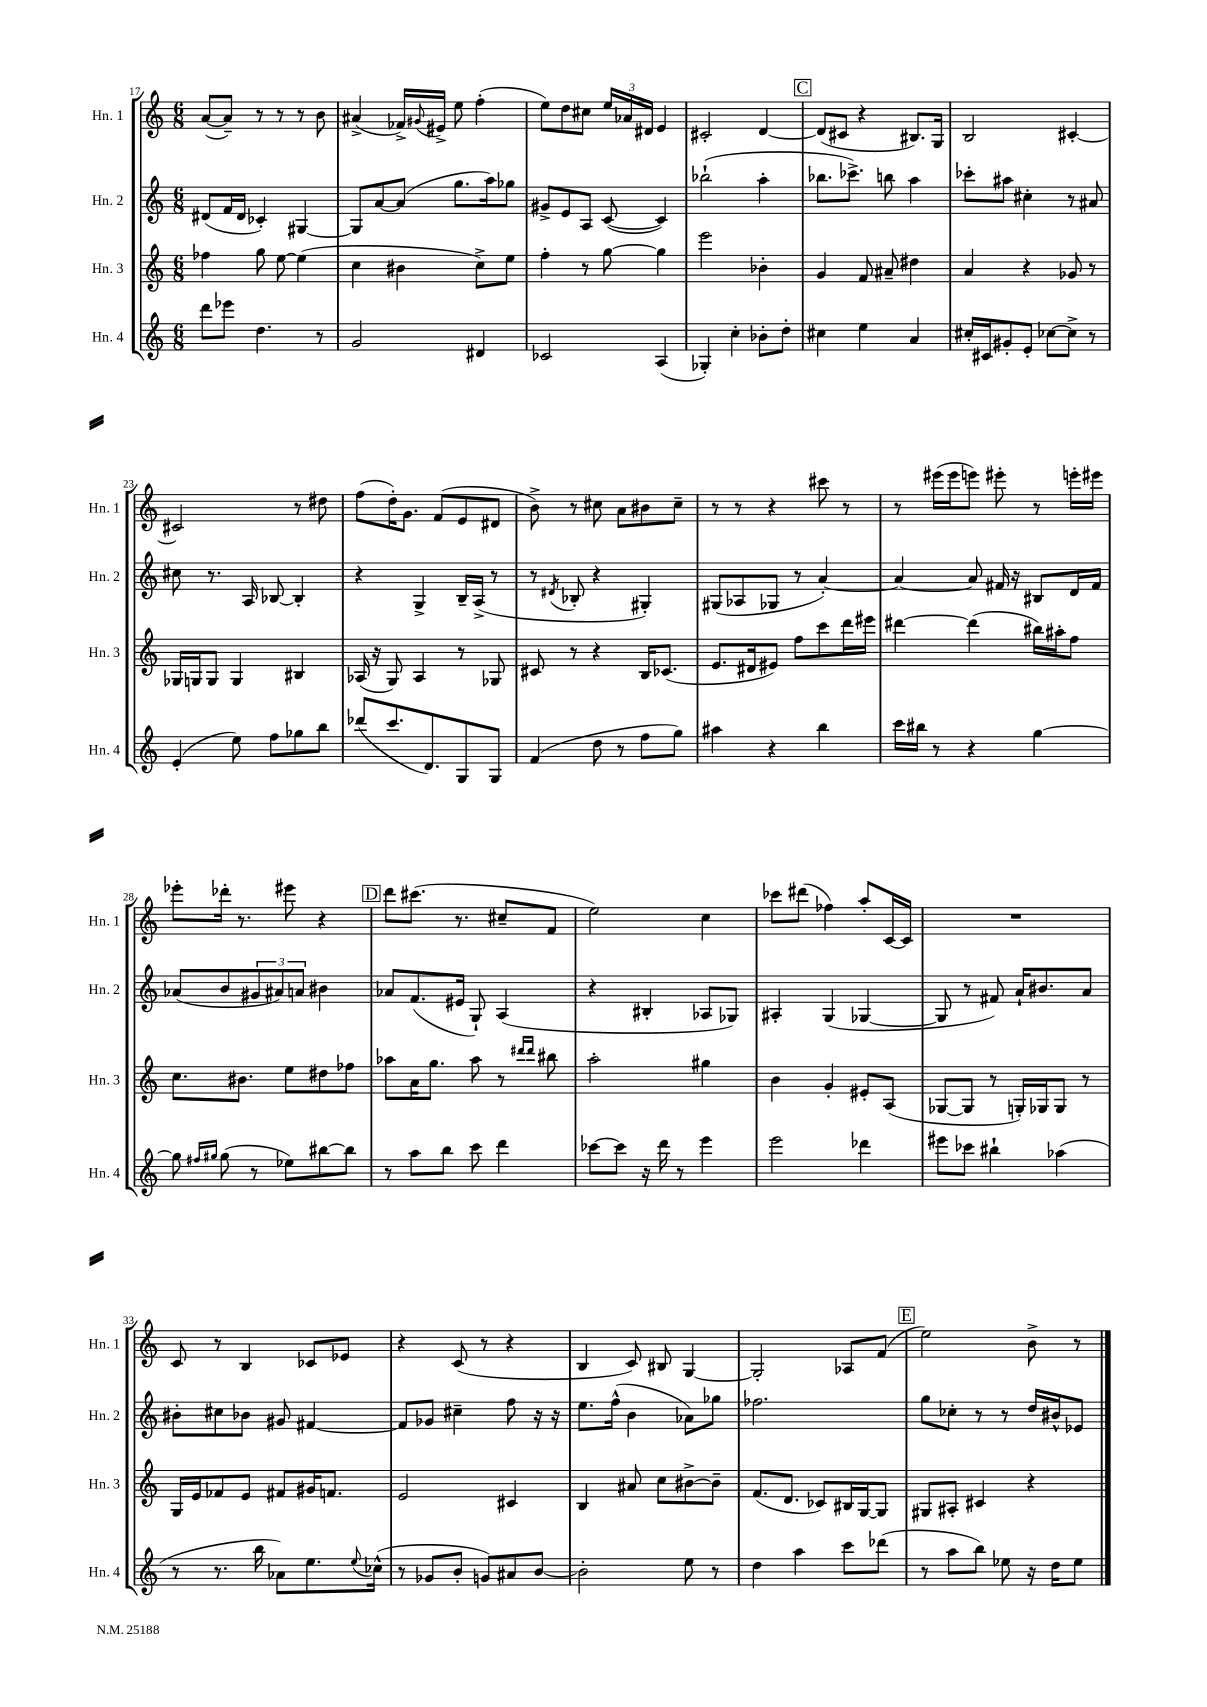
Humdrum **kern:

**kern	**kern	**kern	**kern
*part4	*part3	*part2	*part1
*staff4	*staff3	*staff2	*staff1
*I"Hn. 4	*I"Hn. 3	*I"Hn. 2	*I"Hn. 1
*I'Hn. 4	*I'Hn. 3	*I'Hn. 2	*I'Hn. 1
*clefG2	*clefG2	*clefG2	*clefG2
*k[]	*k[]	*k[]	*k[]
*M6/8	*M6/8	*M6/8	*M6/8
=17	=17	=17	=17
8ddd\L	4ff-X\	(8d#X/L	([8a/L
8eee-X\J	.	16f/L	8a~/J])
.	.	16d#/JJ	.
4.dd\	8gg\	4c-X'/)	8r
.	[8ee\	.	8r
.	(4ee\]	[4G#X/	8r
8r	.	.	8b\
=18	=18	=18	=18
2g/	4cc\	8G#/L]	(4a#X^/
.	.	[8a/	.
.	4b#X\	(8a/J]	16f-X^/LL)
.	.	.	8qqg#X/
.	.	.	16e#X^/JJ
.	.	8.gg\L	8ee\
4d#X/	8cc^\L)	.	(4ff'\
.	.	16aa\k)	.
.	8ee\J	8gg-X\J	.
=19	=19	=19	=19
2c-X/	4ff'\	8g#X^/L	8ee\L)
.	.	8e/	8dd\
.	8r	8A/J	8cc#X\J
.	[8gg\	([8c/	24ee/LL
.	.	.	24a-X/
.	.	.	24d#X/JJ
(4A/	4gg\]	4c/])	4e/
=20	=20	=20	=20
4G-X'/)	2eee\	(2bb-X`\	2c#X'/
4cc'\	.	.	.
8b-X'\L	4b-X'\	4aa'\	[4d/
8dd'\J	.	.	.
!!LO:REH:place=s1:t=C
=21	=21	=21	=21
4cc#X\	4g/	8.bb-X\L	(8d/L]
.	.	.	8c#X/J
.	.	8.ccc-X^\J)	.
4ee\	8f/	.	4r
.	8a#X~/	8bbn\	.
4a/	4dd#X\	4aa\	8.B#X/L)
.	.	.	16G/Jk
=22	=22	=22	=22
16cc#X'/LL	4a/	8ccc-X'\L	2B/
16c#X/J	.	.	.
8g#X'/	.	8aa#X\J	.
8e'/J	4r	4cc#X'\	.
[8cc-X\L	.	.	.
8cc-^\J]	8g-X/	8r	[4c#X'/
8r	8r	8a#X/	.
!!LO:LB:g=z
=23	=23	=23	=23
(4e'/	16G-X/LL	8cc#X\	2c#X/]
.	16Gn/J	.	.
.	8G/J	8.r	.
8ee\)	4G/	.	.
.	.	16A/	.
8ff\L	.	[8B-X/	.
8gg-X\	4B#X/	4B-'/]	8r
8bb\J	.	.	8dd#X\
=24	=24	=24	=24
(8ddd-X/L	(16A-X/	4r	(8ff\L
.	16r	.	.
8.ccc/	8G/)	.	16dd'\K)
.	.	.	8.g\J
.	4A-/	4G^/	.
8.d/)	.	.	.
.	.	.	(8f/L
8G/	8r	16B~/LL	8e/
.	.	(16A^/JJ	.
8G/J	8G-X/	8r	8d#X/J
=25	=25	=25	=25
(4f/	8c#X/	8r	8b^\)
.	.	8qd#X/	.
.	8r	8B-X'/	8r
8dd\	4r	4r	8cc#X\
8r	.	.	8a\L
8ff\L	16B/KL	4G#X'/)	8b#X\
.	(8.c-X/J	.	.
8gg\J)	.	.	8cc#~\J
=26	=26	=26	=26
4aa#X\	8.e/L	(8G#X/L	8r
.	.	8A-X/	8r
.	16d#X/k	.	.
4r	8e#X/J)	8G-X/J	4r
.	8ff\L	8r	.
4bb\	8ccc\	[4a'/)	8ccc#X\
.	16ddd\L	.	8r
.	16eee#X\JJ	.	.
=27	=27	=27	=27
16ccc\LL	[4ddd#X\	4a/_	8r
16bb#X\JJ	.	.	.
8r	.	.	(16eee#X\LL
.	.	.	16eee#\J
4r	(4ddd#\]	8a/]	8eeen\J)
.	.	16f#X/	8eee#X'\
.	.	16r	.
[4gg\	16bb#X\LL)	8B#X/L	8r
.	16aa#X'\J	.	.
.	8ff\J	16d/L	16eeen'\LL
.	.	16f#/JJ	16eee#X\JJ
!!LO:LB:g=z
=28	=28	=28	=28
8gg\]	8.cc\L	(8a-X/L	8eee-X'\L
16qqff#X/LL	.	.	.
16qqgg#X/JJ	.	.	.
(8gg#\	.	8b/	16ddd-X'\Jk
.	8.b#X\J	.	8.r
8r	.	12g#X/	.
.	.	12a#X/)	.
8ee-X\L)	8ee\L	.	8eee#X\
.	.	12an/J	.
[8bb#X\	8dd#X\	4b#X\	4r
8bb#\J]	8ff-X\J	.	.
!!LO:REH:place=s1:t=D
=29	=29	=29	=29
8r	8aa-X\L	8a-X/L	8ddd\L
8aa\L	16a\K	(8.f/	(8.ccc#X\J
.	8.gg\J	.	.
8bb\J	.	.	.
.	.	16e#X/Jk	8.r
8ccc\	8aa-\	8G`/)	.
4ddd\	8r	(4A/	8cc#X~/L
.	16qqddd#X/LL	.	.
.	16qqddd#/JJ	.	.
.	8bb#X\	.	8f/J
=30	=30	=30	=30
[8ccc-X\L	2aa'\	4r	2ee\)
8ccc-\J]	.	.	.
16r	.	4B#X'/	.
16ddd\	.	.	.
8r	.	.	.
4eee\	4gg#X\	8A-X/L	4cc\
.	.	8G-X/J)	.
=31	=31	=31	=31
2eee\	4b\	4A#X'/	8ccc-X\L
.	.	.	(8ddd#X\J
.	4g'/	(4G/	4ff-X\)
4ddd-X\	8e#X'/L	[4G-X/	8aa'/L
.	(8A/J	.	[16c/L
.	.	.	16c/JJ]
=32	=32	=32	=32
8eee#X\L	[8G-X/L	8G-/]	2.r
8ccc-X\J	8G-/J]	8r	.
4bb#X`\	8r	8f#X/)	.
.	16Gn'/LL)	16a`/KL	.
.	16G-X/J	8.b#X/	.
(4aa-X\	8G-/J	.	.
.	8r	8a/J	.
!!LO:LB:g=z
=33	=33	=33	=33
8r	16G/LL	8b#X'\L	8c/
.	16e/J	.	.
8.r	8f-X/	8cc#X\	8r
.	8e/J	8b-X\J	4B/
16bb\	.	.	.
8a-X\L)	8f#X/L	8g#X/	.
8.ee\	16g#X/K	[4f#X/	8c-X/L
.	8.fn/J	.	.
.	.	.	8e-X/J
8qqee/	.	.	.
(16cc-X^^\Jk	.	.	.
=34	=34	=34	=34
8r	2e/	8f#/L]	4r
8g-X/L	.	8g-X/J	.
8b'/J	.	4cc#X~\	(8c/
8gn/L)	.	.	8r
8a#X/	4c#X/	8ff\	4r
[8b/J	.	16r	.
.	.	16r	.
=35	=35	=35	=35
2b'\]	4B/	8.ee\L	4B/
.	.	(16ff^^\Jk	.
.	8a#X/	4b\	8c/)
.	8cc\L	.	8B#X/
8ee\	[8b#X^\	8a-X\L)	[4G/
8r	8b#~\J]	8gg-X\J	.
=36	=36	=36	=36
4dd\	(8.f/L	2.ff-X\	2G'/]
.	8.d/J	.	.
4aa\	.	.	.
.	8c-X/L)	.	.
8ccc\L	16B#X/L	.	8A-X/L
.	[16G/J	.	.
(8ddd-X\J	8G/J]	.	(8f/J
!!LO:REH:place=s1:t=E
=37	=37	=37	=37
8r	8G#X/L	8gg\L	2ee\)
8aa\L	8A#X'/J	8cc-X'\J	.
8bb\J)	4c#X/	8r	.
8ee-X\	.	8r	.
16r	4r	16dd/LL	8b^\
16dd\KL	.	16b#X^^/J	.
8ee-\J	.	8e-X/J	8r
==	==	==	==
*-	*-	*-	*-
